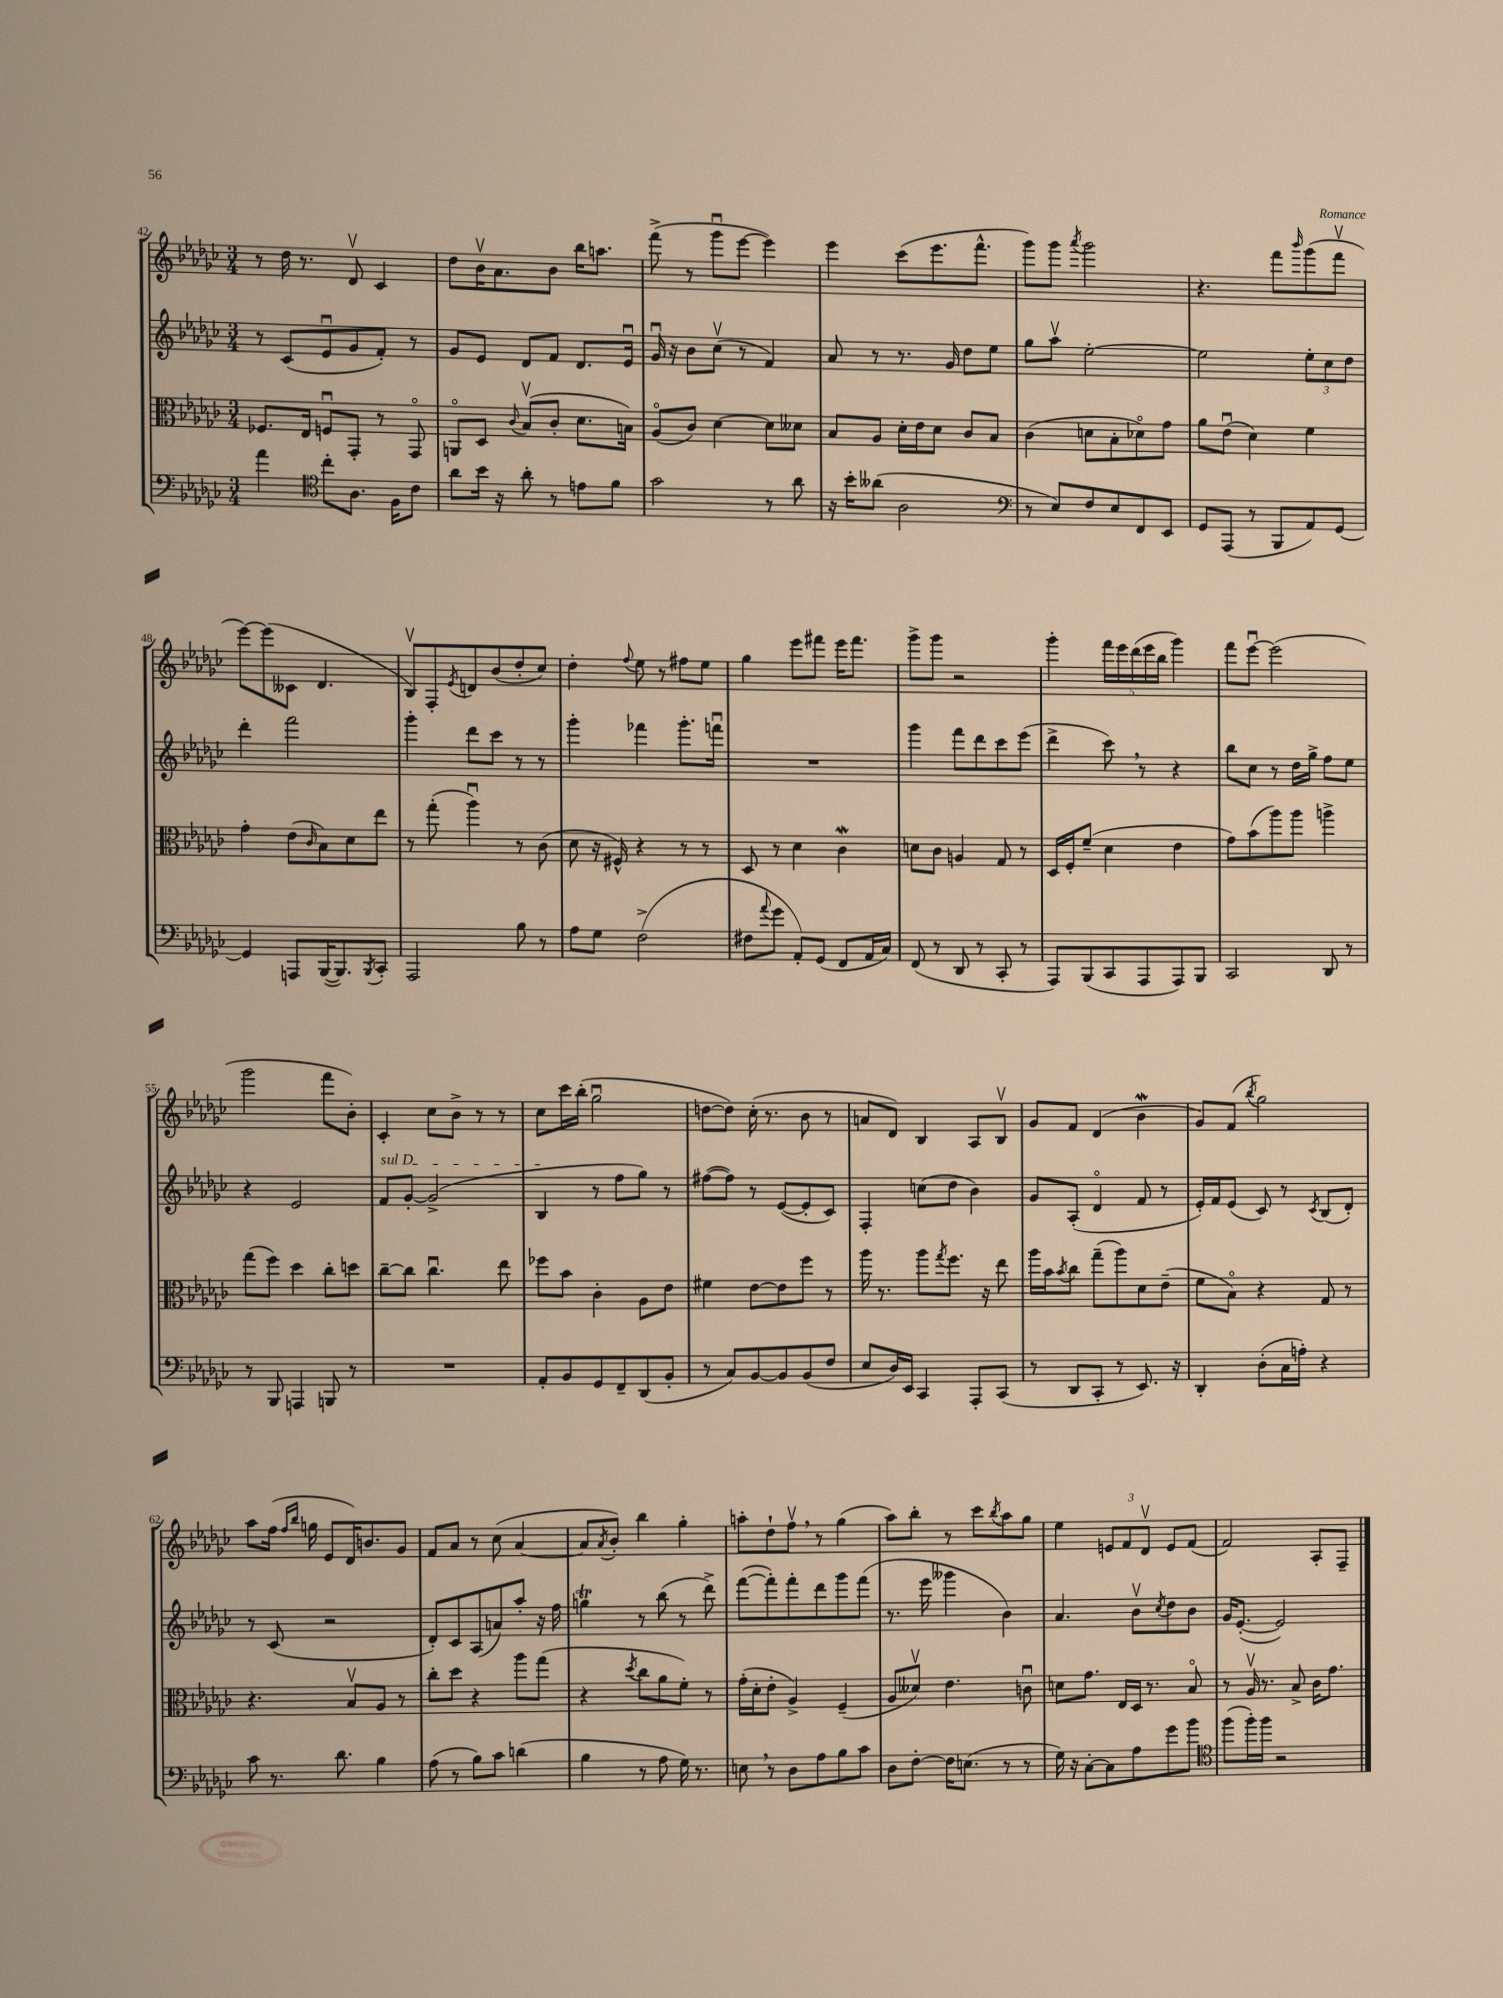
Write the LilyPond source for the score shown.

<<
\new StaffGroup <<
\new Staff = "s0" {
    \clef treble \key ges \major \numericTimeSignature \time 3/4
    r8 des''16 r8. des'8\upbow ces'4 |
    des''8 bes'16\upbow aes'8. bes'8 bes''16 a''8. |
    f'''8->( r8 ges'''8\downbow ees'''8~ ees'''4) |
    ees'''4 ces'''8( ees'''8. f'''8.-^ |
    ges'''8) ges'''8 \acciaccatura { aes'''8 } ges'''2 |
    r4. f'''8 \grace { bes'''16 } ges'''8( f'''8\upbow |
    ees'''8~) ees'''8( ceses'8 des'4. |
    bes8\upbow) f8-. \acciaccatura { ees'8 } d'8 bes'8( des''8-. ces''8) |
    des''4-. \appoggiatura { f''8 } ees''8 r8 fis''8 ees''8 |
    ges''4 ees'''8 fis'''8 ees'''16 fis'''8. |
    ges'''8-> ges'''8 r2 |
    ges'''4-. \tuplet 5/4 { f'''16 ees'''16 des'''16( ees'''16 bes''16 } ges'''4) |
    f'''8 ees'''8~\downbow ees'''2( |
    ges'''2 f'''8 bes'8-.) |
    ces'4-. ces''8 bes'8-> r8 r8 |
    ces''8 ces'''16 bes''16-.( ges''2\downbow |
    d''8~ d''8) ces''16-.( r8. bes'8 r8 |
    a'8 des'8) bes4 aes8 bes8\upbow |
    ges'8 f'8 des'4( bes'4\mordent |
    ges'8) f'8( \acciaccatura { bes''8 } ges''2) |
    aes''8 f''16( \grace { f''16 bes''16 } g''16 ees'8 des'16) b'8. ges'8 |
    f'8 aes'8 r8 ces''8( aes'4~ |
    aes'8 \acciaccatura { aes'8 } bes'8-.) bes''4 ges''4-. |
    a''8-. des''8-! f''8\upbow \breathe r8 ges''4( |
    aes''8) bes''8-. r8 ces'''8 \acciaccatura { bes''8 } aes''8 ges''8 |
    ees''4 \tuplet 3/2 { e'8 f'8 des'8\upbow } e'8 f'8( |
    f'2) aes8-. f8-- \bar "|." |
}
\new Staff = "s1" {
    \clef treble \key ges \major \numericTimeSignature \time 3/4
    r8 ces'8( ees'8\downbow ges'8 f'8-.) r8 |
    ges'8 ees'8 des'8 f'8 des'8. ees'16\downbow |
    ges'16\downbow r16 bes'8 ces''8\upbow( r8 f'4) |
    aes'8 r8 r8. ges'16 des''8 ees''8 |
    ges''8 aes''8\upbow ees''2~-. |
    ees''2 \tuplet 3/2 { ees''8-. ces''8 des''8 } |
    des'''4-. f'''2 |
    ges'''4-. des'''8 ces'''8 r8 r8 |
    ges'''4-. fes'''4 ges'''8.-. f'''16\downbow |
    R2. |
    ges'''4 f'''8 des'''8 ces'''8 ees'''8( |
    des'''4-> ces'''8) \breathe r8 r4 |
    bes''8 ces''8 r8 des''16 ges''16-> f''8 ees''8 |
    r4 ees'2 |
    \once \override TextSpanner.bound-details.left.text = \markup { \italic "sul D" } f'8\startTextSpan ges'8~-. ges'2->( |
    bes4\stopTextSpan r8 f''8 ges''8) r8 |
    fis''8~( fis''8) r8 ees'8~( ees'8-. ces'8) |
    f4-. c''8( des''8 bes'4) |
    ges'8 aes8-.( des'4\flageolet f'8 r8 |
    ees'16-.) f'16 ees'8( ces'8) r8 \acciaccatura { ces'8 } bes8( des'8-.) |
    r8 ces'8( r2 |
    des'8-.) ces'8 aes8( a'8) aes''8-. r16 f''16 |
    g''4\trill r8 bes''8( r8 des'''8->) |
    f'''8~( f'''8-.) f'''8-. des'''8 ges'''8 f'''8( |
    r8. ees'''16 geses'''4 bes'4) |
    aes'4. bes'8\upbow \acciaccatura { ces''8 } des''8 bes'8 |
    ges'16 ees'8.~-.( ees'2) \bar "|." |
}
\new Staff = "s2" {
    \clef alto \key ges \major \numericTimeSignature \time 3/4
    fes8. ees16 f8\downbow ges,8-. r8 ges,8\flageolet |
    a,8\flageolet des8 \appoggiatura { ces'8 } bes8\upbow( ces'8-. des'8. b16) |
    aes8\flageolet( ces'8) des'4~ des'8 deses'8 |
    bes8 aes8 des'16-. ees'16 des'8 ces'8 bes8 |
    ces'4( d'8 bes8-. des'8\flageolet) ges'8 |
    aes'8 ees'8\downbow( des'4) f'4 |
    ges'4-. ees'8( \grace { ces'16 } bes8) des'8 ees''8 |
    r8 ges''8-.( aes''4\downbow) r8 ces'8( |
    des'8 r16 fis16-^) r4 r8 r8 |
    des8 r8 des'4 ces'4\mordent |
    d'8 ces'8 a4 ges8 r8 |
    des16 f16-. f'8--( des'4 ees'4 |
    ges'8) bes'8( aes''8) aes''8 a''4-> |
    ges''8( f''8) des''4 ces''8-. d''8 |
    ces''8~-- ces''8 ces''4.\downbow ees''8 |
    fes''8 bes'8 ces'4-. aes8 ees'8 |
    fis'4 ees'8~ ees'8 f''8 r8 |
    aes''16 r8. aes''8 \acciaccatura { ges''8 } f''8. r16 ees''8 |
    aes''16 bes'16 \acciaccatura { bes'8 } ces''8 ges''8--( aes''8) des'8 ees'8--( |
    f'8 bes8\flageolet) r4 ges8 r8 |
    r4. bes8\upbow aes8 r8 |
    ces''8-. des''8 r4 aes''8 ges''8( |
    r4 \acciaccatura { des''8 } ces''8 aes'8 f'8-.) r8 |
    ges'16-.( des'16-. ees'8-. aes4->) f4--( |
    aes8 deses'8\upbow) ees'4. c'8\downbow |
    d'8 ges'8. ees16 des16 r8. bes8\flageolet |
    r8 aes16\upbow r8. bes8-> ces'16 ges'8. \bar "|." |
}
\new Staff = "s3" {
    \clef bass \key ges \major \numericTimeSignature \time 3/4
    aes'4 \clef tenor ces''8-. aes8. f16 ces'8 |
    aes'8 bes'16 r16 aes'8-. r8 e'8 f'8 |
    ges'2 r8 aes'8 |
    r16 bes'16-. aeses'8( aes2 |
    \clef bass r8 ees8) f8 ees8 f,8 ees,8 |
    ges,8 aes,,8( r8 bes,,8 aes,8) ges,8~ |
    ges,4 a,,8 bes,,16~( bes,,8.) \acciaccatura { bes,,8 } ces,8-. |
    aes,,2 bes8 r8 |
    aes8 ges8 f2->( |
    fis8 \appoggiatura { aes'8 } ges'8 aes,8-.) ges,8( f,8 aes,16 ces16) |
    f,8( r8 des,8 r8 ces,8-. r8 |
    aes,,8) bes,,8( ces,8 aes,,8 aes,,8) bes,,8 |
    ces,2 des,8 r8 |
    r8 bes,,8 a,,4 b,,8 r8 |
    R2. |
    aes,8-. bes,8 ges,8 f,8-- des,8( bes,8-. |
    r8 ces8) bes,8~ bes,8 bes,8( f8 |
    ees8 des16) ees,16 ces,4 aes,,8-. ces,8( |
    r8 des,8 ces,8-. r8 ees,8.) r16 |
    des,4-. des8-.( ces16 a16-.) r4 |
    ces'8 r8. des'8. bes4 |
    aes8( r8 bes8) ces'8 d'4( |
    bes4 r8 aes8 ges16) r8. |
    e8 \breathe r8 des8 aes8 bes8 ces'8 |
    des8 f8~-. f16 e8.( r8 r8 |
    ges16) r16 ces8~-. ces8 aes8 ges'8 bes'8 |
    \clef tenor f''8( f''16-.) f''16 r2 \bar "|." |
}
>>
>>
\layout { \context { \Score currentBarNumber = #42 } }
